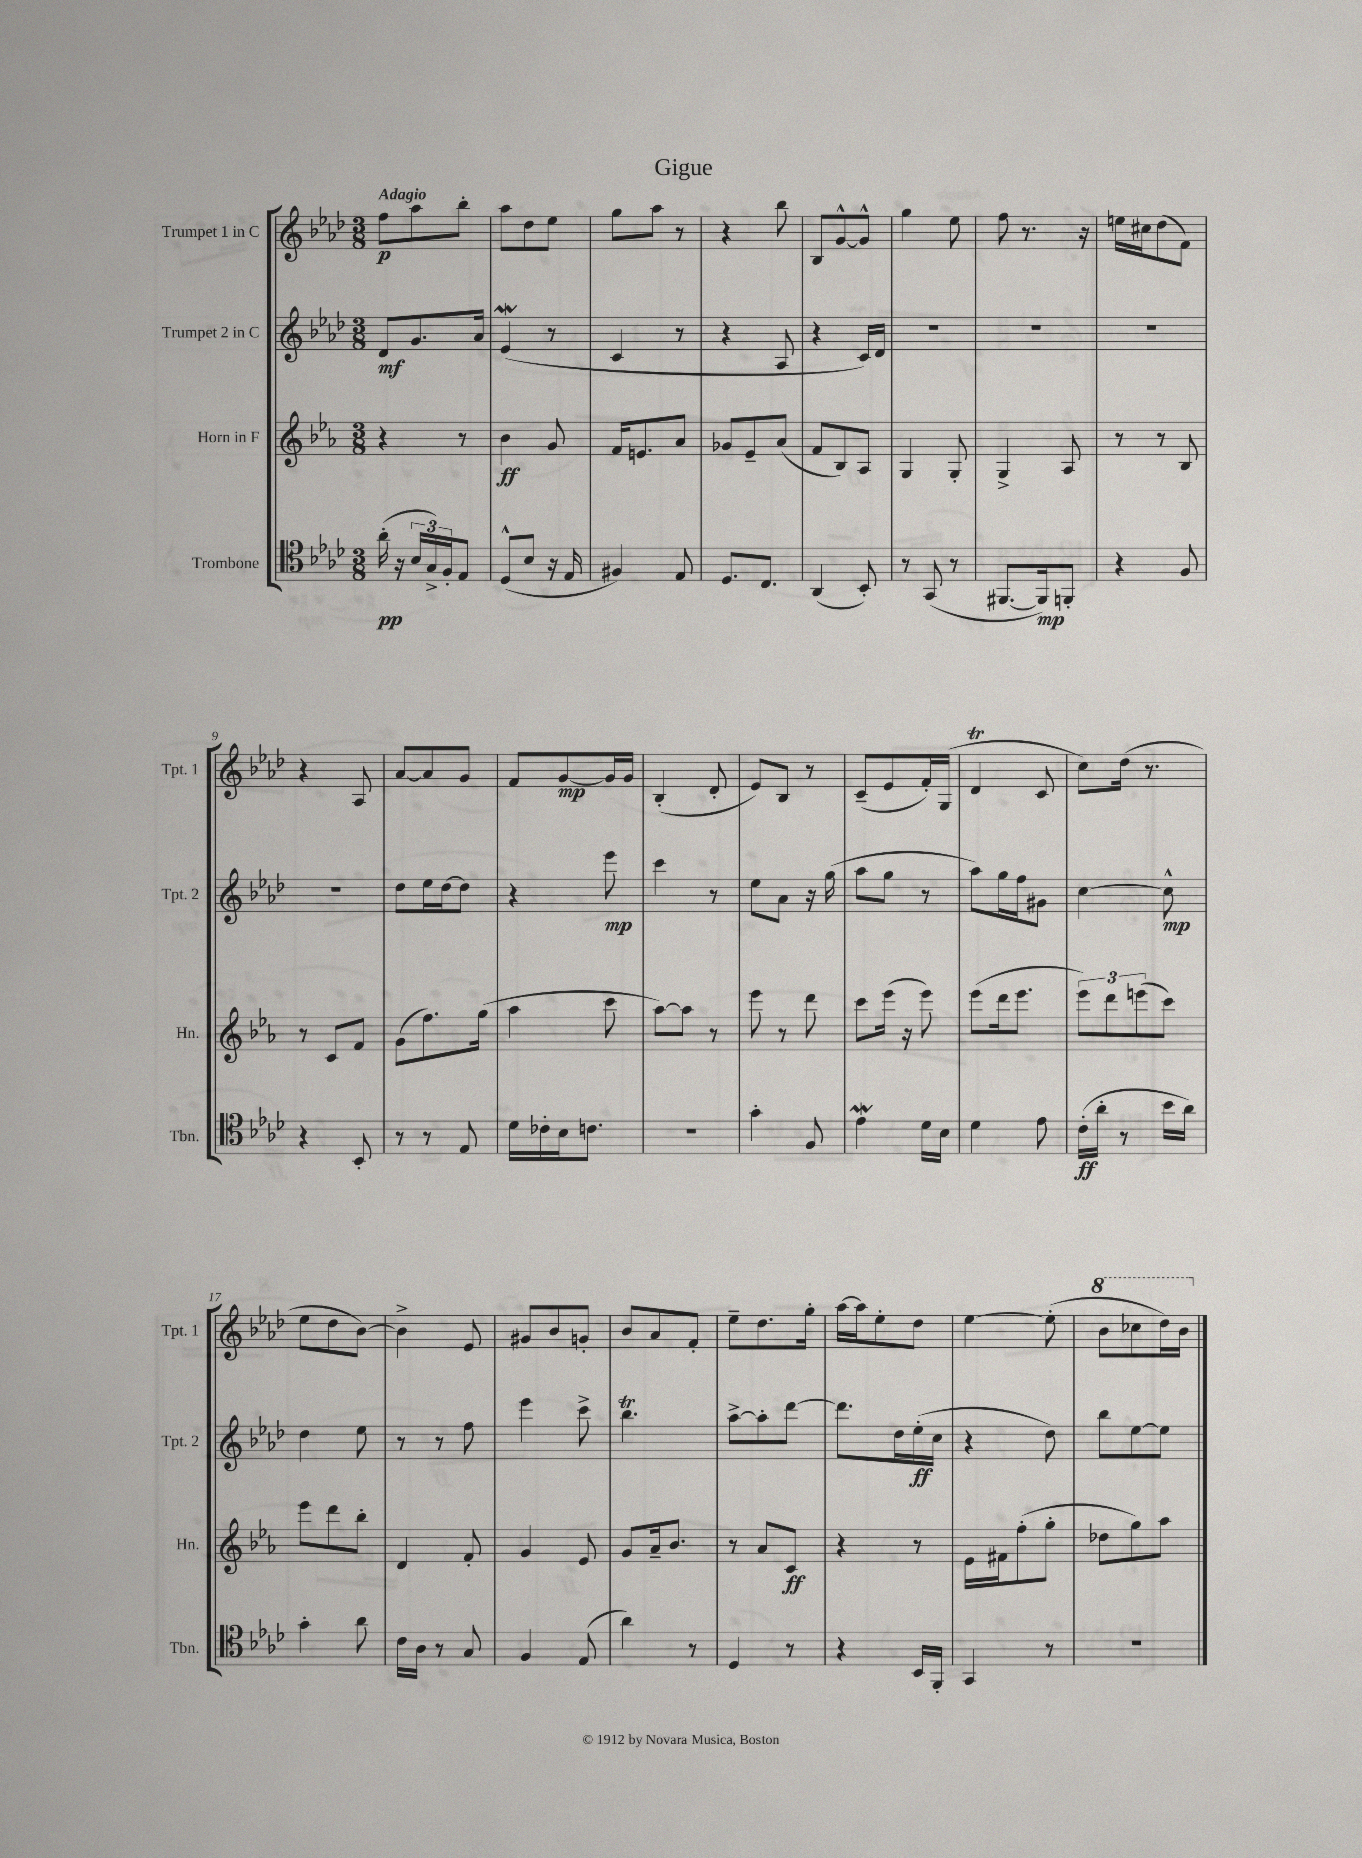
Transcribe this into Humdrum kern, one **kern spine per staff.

**kern	**kern	**kern	**kern
*staff4	*staff3	*staff2	*staff1
*clefC4	*clefG2	*clefG2	*clefG2
*k[b-e-a-d-]	*k[b-e-a-]	*k[b-e-a-d-]	*k[b-e-a-d-]
*M3/8	*M3/8	*M3/8	*M3/8
(16a-'	4r	8d-	8ff
16r	.	.	.
24B-	.	8.g	8aa-
24G^)	.	.	.
24F'	.	.	.
8E-	8r	.	8bb-'
.	.	16a-	.
=	=	=	=
(8D-^^	4b-	(4e-	8aa-
8B-	.	.	8dd-
16r	8g	8r	8ee-
16E-	.	.	.
=	=	=	=
4F#)	16f	4c	8gg
.	8.e	.	.
.	.	.	8aa-
8E-	8a-	8r	8r
=	=	=	=
8.D-	8g-	4r	4r
.	8e-~	.	.
8.C	.	.	.
.	(8a-	8A-	8bb-
=	=	=	=
(4AA-	8f	4r	8B-
.	8B-)	.	[8g^^
8BB-')	8A-	16c)	8g^^]
.	.	16d-	.
=	=	=	=
8r	4G	4.r	4gg
(8GG	.	.	.
8r	8G'	.	8ee-
=	=	=	=
[8.FF#	4G^	4.r	8ff
.	.	.	8.r
16FF#])	.	.	.
8FF'	8A-	.	.
.	.	.	16r
=	=	=	=
4r	8r	4.r	16ee
.	.	.	16cc#
.	8r	.	(8dd-
8F	8B-	.	8f)
=	=	=	=
4r	8r	4.r	4r
.	8c	.	.
8BB-'	8f	.	8A-
=	=	=	=
8r	(8g	8dd-	[8a-
8r	8.ff)	16ee-	8a-]
.	.	[16dd-	.
8E-	.	8dd-]	8g
.	(16gg	.	.
=	=	=	=
16d-	4aa-	4r	8f
16c-'	.	.	.
16B-	.	.	[8g
8.c	.	.	.
.	8ccc	8eee-	16g]
.	.	.	16g
=	=	=	=
4.r	[8aa-)	4ccc	(4B-'
.	8aa-]	.	.
.	8r	8r	8d-'
=	=	=	=
4g'	8eee-	8ee-	8e-)
.	8r	8a-	8B-
8F	8ddd	16r	8r
.	.	(16gg	.
=	=	=	=
4e-	8ccc	8aa-	(8c~
.	(16eee-	8gg	8e-
.	16r	.	.
16d-	8eee-)	8r	16f')
16B-	.	.	(16G
=	=	=	=
4d-	(8eee-	8aa-)	4d-
.	16ddd	16gg	.
.	8.eee-	16ff	.
8e-	.	8g#	8c
=	=	=	=
(16c'	12eee-)	[4cc	8cc)
16a-'	.	.	.
.	12ddd	.	.
8r	.	.	(16dd-
.	(12eee	.	.
.	.	.	8.r
16b-	8ccc)	8cc^^]	.
16a-)	.	.	.
=	=	=	=
4g'	8eee-	4dd-	8ee-
.	8ddd	.	8dd-
8a-	8bb-'	8ee-	[8b-)
=	=	=	=
16c	4d	8r	4b-^]
16A-	.	.	.
8r	.	8r	.
8G	8f'	8ff	8e-
=	=	=	=
4F	4g	4eee-	8g#
.	.	.	8b-
(8E-	8e-	8ccc^	8g'
=	=	=	=
4a-)	8g	4.bb-	8b-
.	16a-~	.	8a-
.	8.b-	.	.
8r	.	.	8f'
=	=	=	=
4D-	8r	[8aa-^	8ee-~
.	8a-	8aa-']	8.dd-
8r	8c	[8ddd-	.
.	.	.	16gg'
=	=	=	=
4r	4r	8.ddd-]	[16aa-
.	.	.	16aa-]
.	.	.	8ee-'
.	.	16dd-	.
16BB-	8r	(16ee-'	8dd-
16FF'	.	16cc	.
=	=	=	=
4GG	16e-	4r	[4ee-
.	16f#	.	.
.	(8ff'	.	.
8r	8gg'	8dd-)	(8ee-']
=	=	=	=
4.r	8dd-	8bb-	8bb-
.	8gg)	[8ee-	8ccc-
.	8aa-	8ee-]	16ddd-)
.	.	.	16bb-
==	==	==	==
*-	*-	*-	*-
